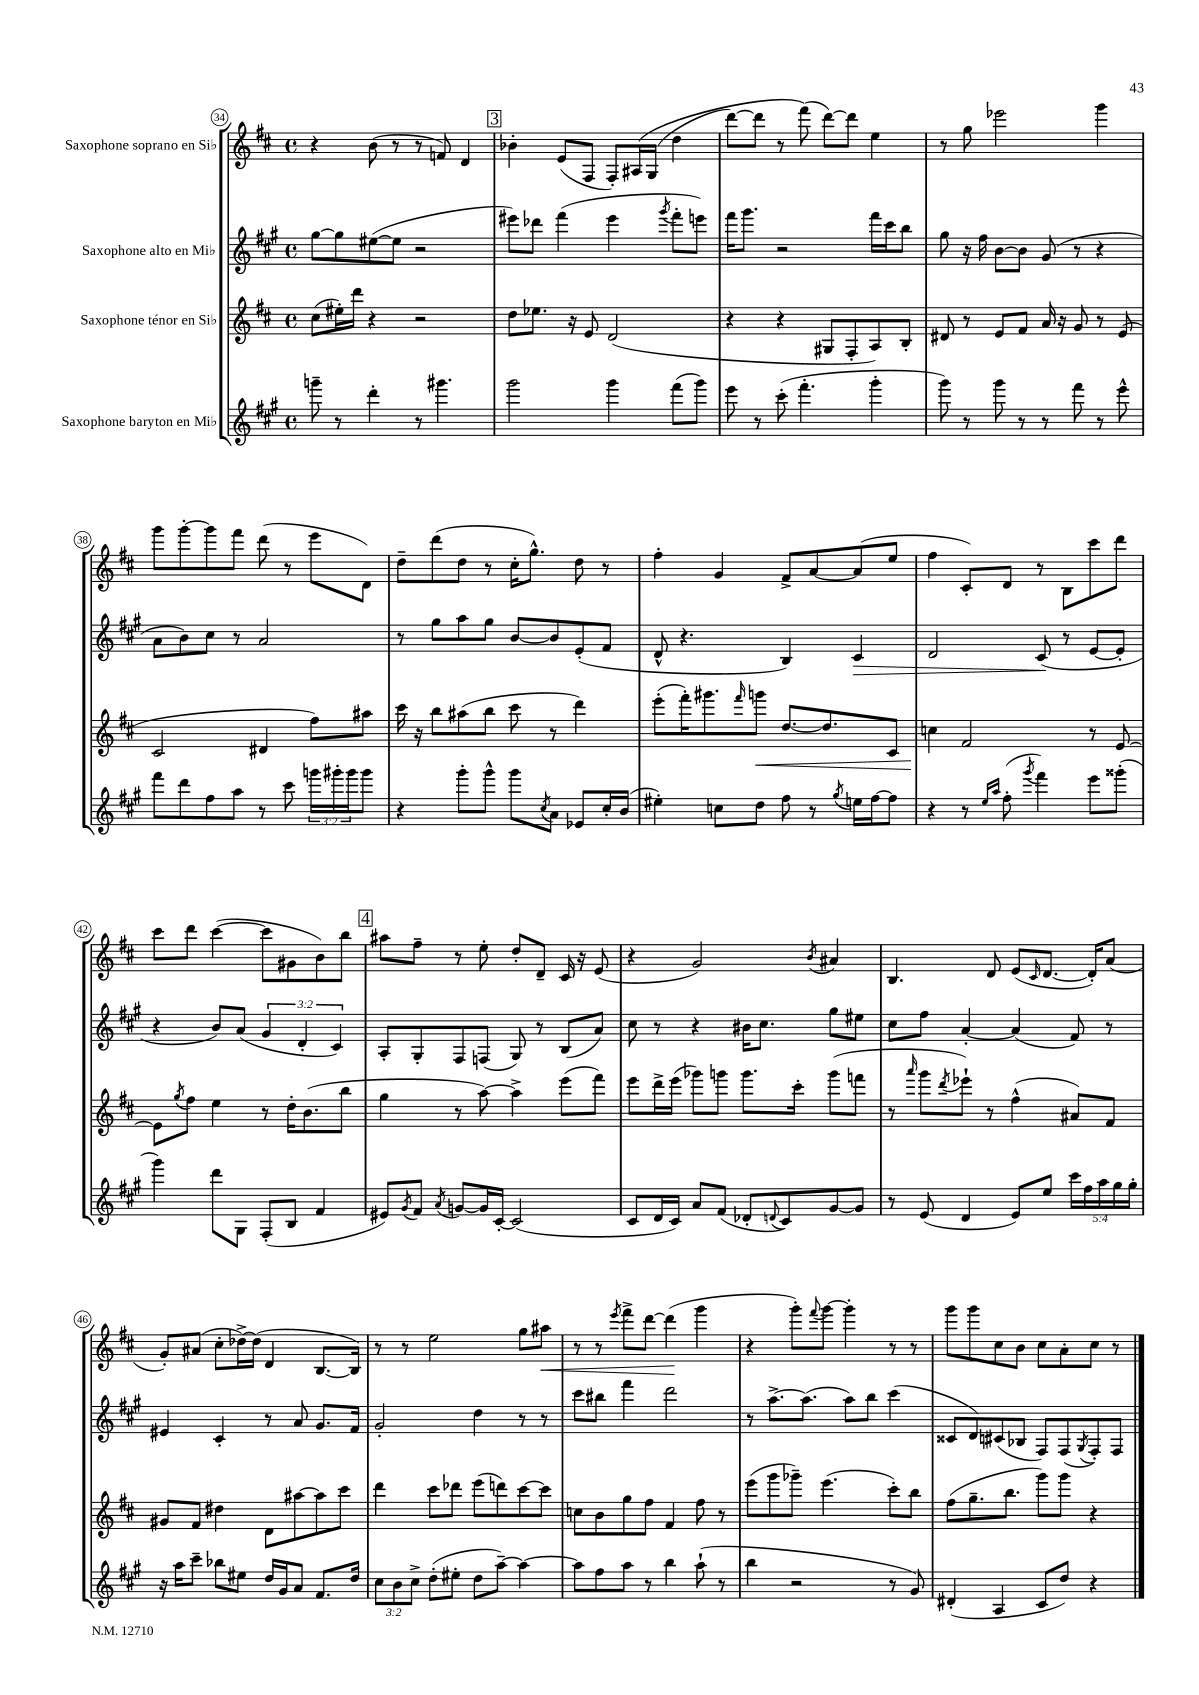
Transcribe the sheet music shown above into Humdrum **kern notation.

**kern	**kern	**dynam	**kern	**dynam	**kern	**dynam
*part4	*part3	*part3	*part2	*part2	*part1	*part1
*staff4	*staff3	*staff3	*staff2	*staff2	*staff1	*staff1
*I"Saxophone baryton en Mi♭	*I"Saxophone ténor en Si♭	*	*I"Saxophone alto en Mi♭	*	*I"Saxophone soprano en Si♭	*
*clefG2	*clefG2	*	*clefG2	*	*clefG2	*
*k[f#c#g#]	*k[f#c#]	*	*k[f#c#g#]	*	*k[f#c#]	*
*M4/4	*M4/4	*	*M4/4	*	*M4/4	*
*met(c)	*met(c)	*	*met(c)	*	*met(c)	*
=34	=34	=34	=34	=34	=34	=34
8gggn~\	(8cc#\L	.	[8gg#\L	.	4r	.
8r	16ee#X'\L)	.	8gg#\]	.	.	.
.	16ddd\JJ	.	.	.	.	.
4ddd'\	4r	.	([8ee#X\	.	(8b\	.
.	.	.	8ee#\J]	.	8r	.
8r	2r	.	2r	.	8r	.
4.ggg#X\	.	.	.	.	8fn/)	.
.	.	.	.	.	4d/	.
!!LO:REH:place=s1:t=3
=35	=35	=35	=35	=35	=35	=35
2ggg#\	8dd\L	.	8eee#X\L)	.	4b-X'\	.
.	8.ee-X\J	.	8ddd-X\J	.	.	.
.	.	.	(4fff#\	.	(8e/L	.
.	16r	.	.	.	.	.
.	8e/	.	.	.	8F#/J	.
4ggg#\	(2d/	.	4eee#\	.	8F#'/L)	.
.	.	.	.	.	(16A#X/L	.
.	.	.	.	.	(16G/JJ	.
.	.	.	8qggg#/	.	.	.
(8fff#\L	.	.	8fff#'\L	.	4dd\	.
8ggg#\J)	.	.	8eeen\J)	.	.	.
=36	=36	=36	=36	=36	=36	=36
8eee\	4r	.	16fff#\KL	.	[8ddd\L)	.
.	.	.	8.ggg#\J	.	.	.
8r	.	.	.	.	8ddd\J]	.
(8ccc#'\	4r	.	2r	.	8r	.
4.fff#'\	.	.	.	.	(8fff#\)	.
.	8G#X/L	.	.	.	[8ddd\L)	.
.	8F#'/	.	.	.	8ddd\J]	.
4ggg#'\	8A/)	.	16fff#\LL	.	4ee\	.
.	.	.	16ccc#\J	.	.	.
.	8B'/J	.	8bb\J	.	.	.
=37	=37	=37	=37	=37	=37	=37
8ggg#\)	8d#X/	.	8gg#\	.	8r	.
8r	8r	.	16r	.	8gg\	.
.	.	.	16ff#\	.	.	.
8ggg#\	8e/L	.	[8b\L	.	2eee-X\	.
8r	8f#/J	.	8b\J]	.	.	.
8r	16a/	.	(8g#/	.	.	.
.	16r	.	.	.	.	.
8fff#\	8g/	.	8r	.	.	.
8r	8r	.	4r	.	4ggg\	.
8eee^^\	(8e/	.	.	.	.	.
!!LO:LB:g=z
=38	=38	=38	=38	=38	=38	=38
8fff#\L	2c#/	.	8a\L	.	8ggg\L	.
8ddd\	.	.	8b\)	.	[8ggg'\	.
8ff#\	.	.	8cc#\J	.	8ggg\]	.
8aa\J	.	.	8r	.	8fff#\J	.
8r	4d#X/	.	2a/	.	(8ddd\	.
8ccc#\	.	.	.	.	8r	.
24gggn\LL	8ff#\L)	.	.	.	8eee\L	.
24ggg#X'\	.	.	.	.	.	.
24ggg#\J	.	.	.	.	.	.
8ggg#\J	8aa#X\J	.	.	.	8d\J)	.
=39	=39	=39	=39	=39	=39	=39
4r	16ccc#\	.	8r	.	8dd~\L	.
.	16r	.	.	.	.	.
.	8bb\L	.	8gg#\L	.	(8ddd\	.
8ggg#'\L	(8aa#X\	.	8aa\	.	8dd\J	.
8ggg#^^\J	8bb\J	.	8gg#\J	.	8r	.
8ggg#\L	8ccc#\	.	[8b/L	.	16cc#'\KL	.
.	.	.	.	.	8.gg^^\J)	.
8qcc#/	.	.	.	.	.	.
8a\J	8r	.	8b/]	.	.	.
8e-X/L	4ddd\)	.	(8e'/	.	8dd\	.
16cc#'/L	.	.	8f#/J	.	8r	.
(16b/JJ	.	.	.	.	.	.
=40	=40	=40	=40	=40	=40	=40
4ee#X'\)	(8eee'\L	.	8d^^/	.	4ff#'\	.
.	16fff#'\K)	.	4.r	.	.	.
.	8.ggg#X\	.	.	.	.	.
8ccn\L	.	.	.	.	4g/	.
.	16qqfff#/	.	.	.	.	.
!	!	!LO:HP:b	!	!	!	!
8dd\J	8gggn\J	<	.	.	.	.
8ff#\	[8.dd/L	.	4B/)	.	8f#^/L	.
8r	.	.	.	.	[8a/	.
.	8.dd/]	.	.	.	.	.
8qgg#/	.	.	.	.	.	.
!	!	!	!	!LO:HP:b	!	!
16een\LL	.	.	4c#/	>	(8a/]	.
[16ff#\J	.	.	.	.	.	.
8ff#\J]	8c#/J	.	.	.	8ee/J	.
=41	=41	=41	=41	=41	=41	=41
4r	4ccn\	.	2d/	.	4ff#\	.
8r	2f#/	[	.	.	8c#'/L)	.
16qqee/LL	.	.	.	.	.	.
16qqaa/JJ	.	.	.	.	.	.
(8ff#'\	.	.	.	.	8d/J	.
8qggg#/	.	.	.	.	.	.
4fff#\)	.	.	(8c#/	.	8r	.
.	.	.	8r	]	8B\L	.
8eee\L	8r	.	[8e/L	.	8ccc#\	.
(8ggg##X'\J	[8e/	.	8e'/J]	.	8ddd\J	.
!!LO:LB:g=z
=42	=42	=42	=42	=42	=42	=42
4ggg#\)	8e\L]	.	4r	.	8ccc#\L	.
.	8qgg/	.	.	.	.	.
.	8ff#\J	.	.	.	8ddd\J	.
8ddd\L	4ee\	.	8b/L)	.	([4ccc#\	.
8G#\J	.	.	(8a/J	.	.	.
(8F#'/L	8r	.	6g#/	.	8ccc#\L]	.
8B/J	16dd'\KL	.	.	.	8g#X\	.
.	.	.	6d'/	.	.	.
.	(8.b\	.	.	.	.	.
4f#/	.	.	.	.	8b\)	.
.	.	.	6c#/)	.	.	.
.	8bb\J	.	.	.	8bb\J	.
!!LO:REH:place=s1:t=4
=43	=43	=43	=43	=43	=43	=43
8e#X/L)	4gg\	.	8A'/L	.	8aa#X\L	.
8qg#/	.	.	.	.	.	.
8f#/J	.	.	8G#'/	.	8ff#~\J	.
8qa/	.	.	.	.	.	.
[8gn/L	8r	.	8F#/	.	8r	.
16g/L]	[8aa\)	.	(8Fn/J	.	8ee'\	.
[16c#'/JJ	.	.	.	.	.	.
(2c#/]	4aa^\]	.	8G#/)	.	8dd'/L	.
.	.	.	8r	.	8d~/J	.
.	(8eee\L	.	(8B/L	.	16c#/	.
.	.	.	.	.	16r	.
.	8fff#\J)	.	8a/J)	.	(8e/	.
=44	=44	=44	=44	=44	=44	=44
8c#/L	8eee\L	.	8cc#\	.	4r	.
16d/L	16ddd^\L	.	8r	.	.	.
16c#/JJ)	(16eee\JJ	.	.	.	.	.
8a/L	8ggg-X\L)	.	4r	.	2g/)	.
(8f#/J	8gggn\J	.	.	.	.	.
8d-X'/L	8.ggg\L	.	16b#X\KL	.	.	.
.	.	.	8.cc#\J	.	.	.
8qqdn/	.	.	.	.	.	.
8c#/)	.	.	.	.	.	.
.	16ccc#'\Jk	.	.	.	.	.
.	.	.	.	.	8qb/	.
[8g#/	(8ggg\L	.	8gg#\L	.	4a#X/	.
8g#/J]	8fffn\J	.	8ee#X\J	.	.	.
=45	=45	=45	=45	=45	=45	=45
8r	8r	.	8cc#\L	.	4.B/	.
.	16qqaaa/	.	.	.	.	.
(8e/	8ggg\L	.	8ff#\J	.	.	.
.	8qddd/	.	.	.	.	.
4d/	8eee-X`\J)	.	[4a'/	.	.	.
.	8r	.	.	.	8d/	.
8e/L)	(4ff#^^\	.	(4a/]	.	(8e/L	.
.	.	.	.	.	16qqc#/	.
8ee/J	.	.	.	.	[8.d/J	.
20ccc#\LL	8a#X/L)	.	8f#/)	.	.	.
20ff#\	.	.	.	.	.	.
.	.	.	.	.	16d'/KL])	.
20aa\	.	.	.	.	.	.
.	8f#/J	.	8r	.	(8a/J	.
20gg#\	.	.	.	.	.	.
20gg#'\JJ	.	.	.	.	.	.
!!LO:LB:g=z
=46	=46	=46	=46	=46	=46	=46
16r	8g#X/L	.	4e#X/	.	8g'/L)	.
16aa\KL	.	.	.	.	.	.
8ccc#~\J	8f#/J	.	.	.	(8a#X/J	.
8bb-X\L	4dd#X\	.	4c#'/	.	8cc#'\L	.
8ee#X\J	.	.	.	.	[16dd-X^\L)	.
.	.	.	.	.	(16dd-\JJ]	.
16dd/LL	8d\L	.	8r	.	4d/	.
16g#/J	.	.	.	.	.	.
8a/J	[8aa#X\	.	8a/	.	.	.
8.f#/L	8aa#\]	.	8.g#/L	.	[8.B/L	.
.	8ccc#\J	.	.	.	.	.
16dd/Jk	.	.	16f#/Jk	.	16B/Jk])	.
=47	=47	=47	=47	=47	=47	=47
12cc#\L	4ddd\	.	2g#'/	.	8r	.
12b\	.	.	.	.	.	.
.	.	.	.	.	8r	.
12cc#^\J	.	.	.	.	.	.
(8dd'\L	8ccc#\L	.	.	.	2ee\	.
8ee#X'\J	8ddd-X\J	.	.	.	.	.
8dd\L	(8eee\L	.	4dd\	.	.	.
[8aa~\J)	8dddn\)	.	.	.	.	.
4aa\_	[8ccc#\	.	8r	.	8gg\L	.
!	!	!	!	!	!	!LO:HP:b
.	8ccc#\J]	.	8r	.	8aa#X\J	<
=48	=48	=48	=48	=48	=48	=48
8aa\L]	8ccn\L	.	8ccc#\L	.	8r	.
8ff#\	8b\	.	8bb#X\J	.	8r	.
.	.	.	.	.	8qeee/	.
8aa\J	8gg\	.	4fff#\	.	8fff#^\L	.
8r	8ff#\J	.	.	.	[8ddd\J	.
4bb\	4f#/	.	2ddd\	.	(4ddd\]	.
(8aa`\	8ff#\	.	.	.	4ggg\	[
8r	8r	.	.	.	.	.
=49	=49	=49	=49	=49	=49	=49
4bb\	(8eee\L	.	8r	.	4r	.
.	8ggg\	.	[8.aa^\L	.	.	.
2r	8ggg-X~\J)	.	.	.	8ggg'\L)	.
.	.	.	(8.aa\J]	.	.	.
.	.	.	.	.	8qqfff#/	.
.	(4.eee\	.	.	.	[8ggg\J	.
.	.	.	8aa\L)	.	4ggg'\]	.
.	.	.	8bb\J	.	.	.
8r	8ccc#'\L)	.	(4ccc#\	.	8r	.
8g#/)	8bb\J	.	.	.	8r	.
=50	=50	=50	=50	=50	=50	=50
(4d#X'/	(8ff#\L	.	8c##X/L	.	8ggg\L	.
.	8.gg~\	.	8d/)	.	8ggg\	.
4A/	.	.	(8c#X/	.	8cc#\	.
.	8.bb\J	.	.	.	.	.
.	.	.	8B-X/J	.	8b\J	.
8c#/L	8ggg\L)	.	8F#/L)	.	8cc#\L	.
8dd/J)	8ggg\J	.	(8F#/	.	8a'\	.
.	.	.	8qG#/	.	.	.
4r	4r	.	8F#'/)	.	8cc#\J	.
.	.	.	8F#/J	.	8r	.
==	==	==	==	==	==	==
*-	*-	*-	*-	*-	*-	*-
